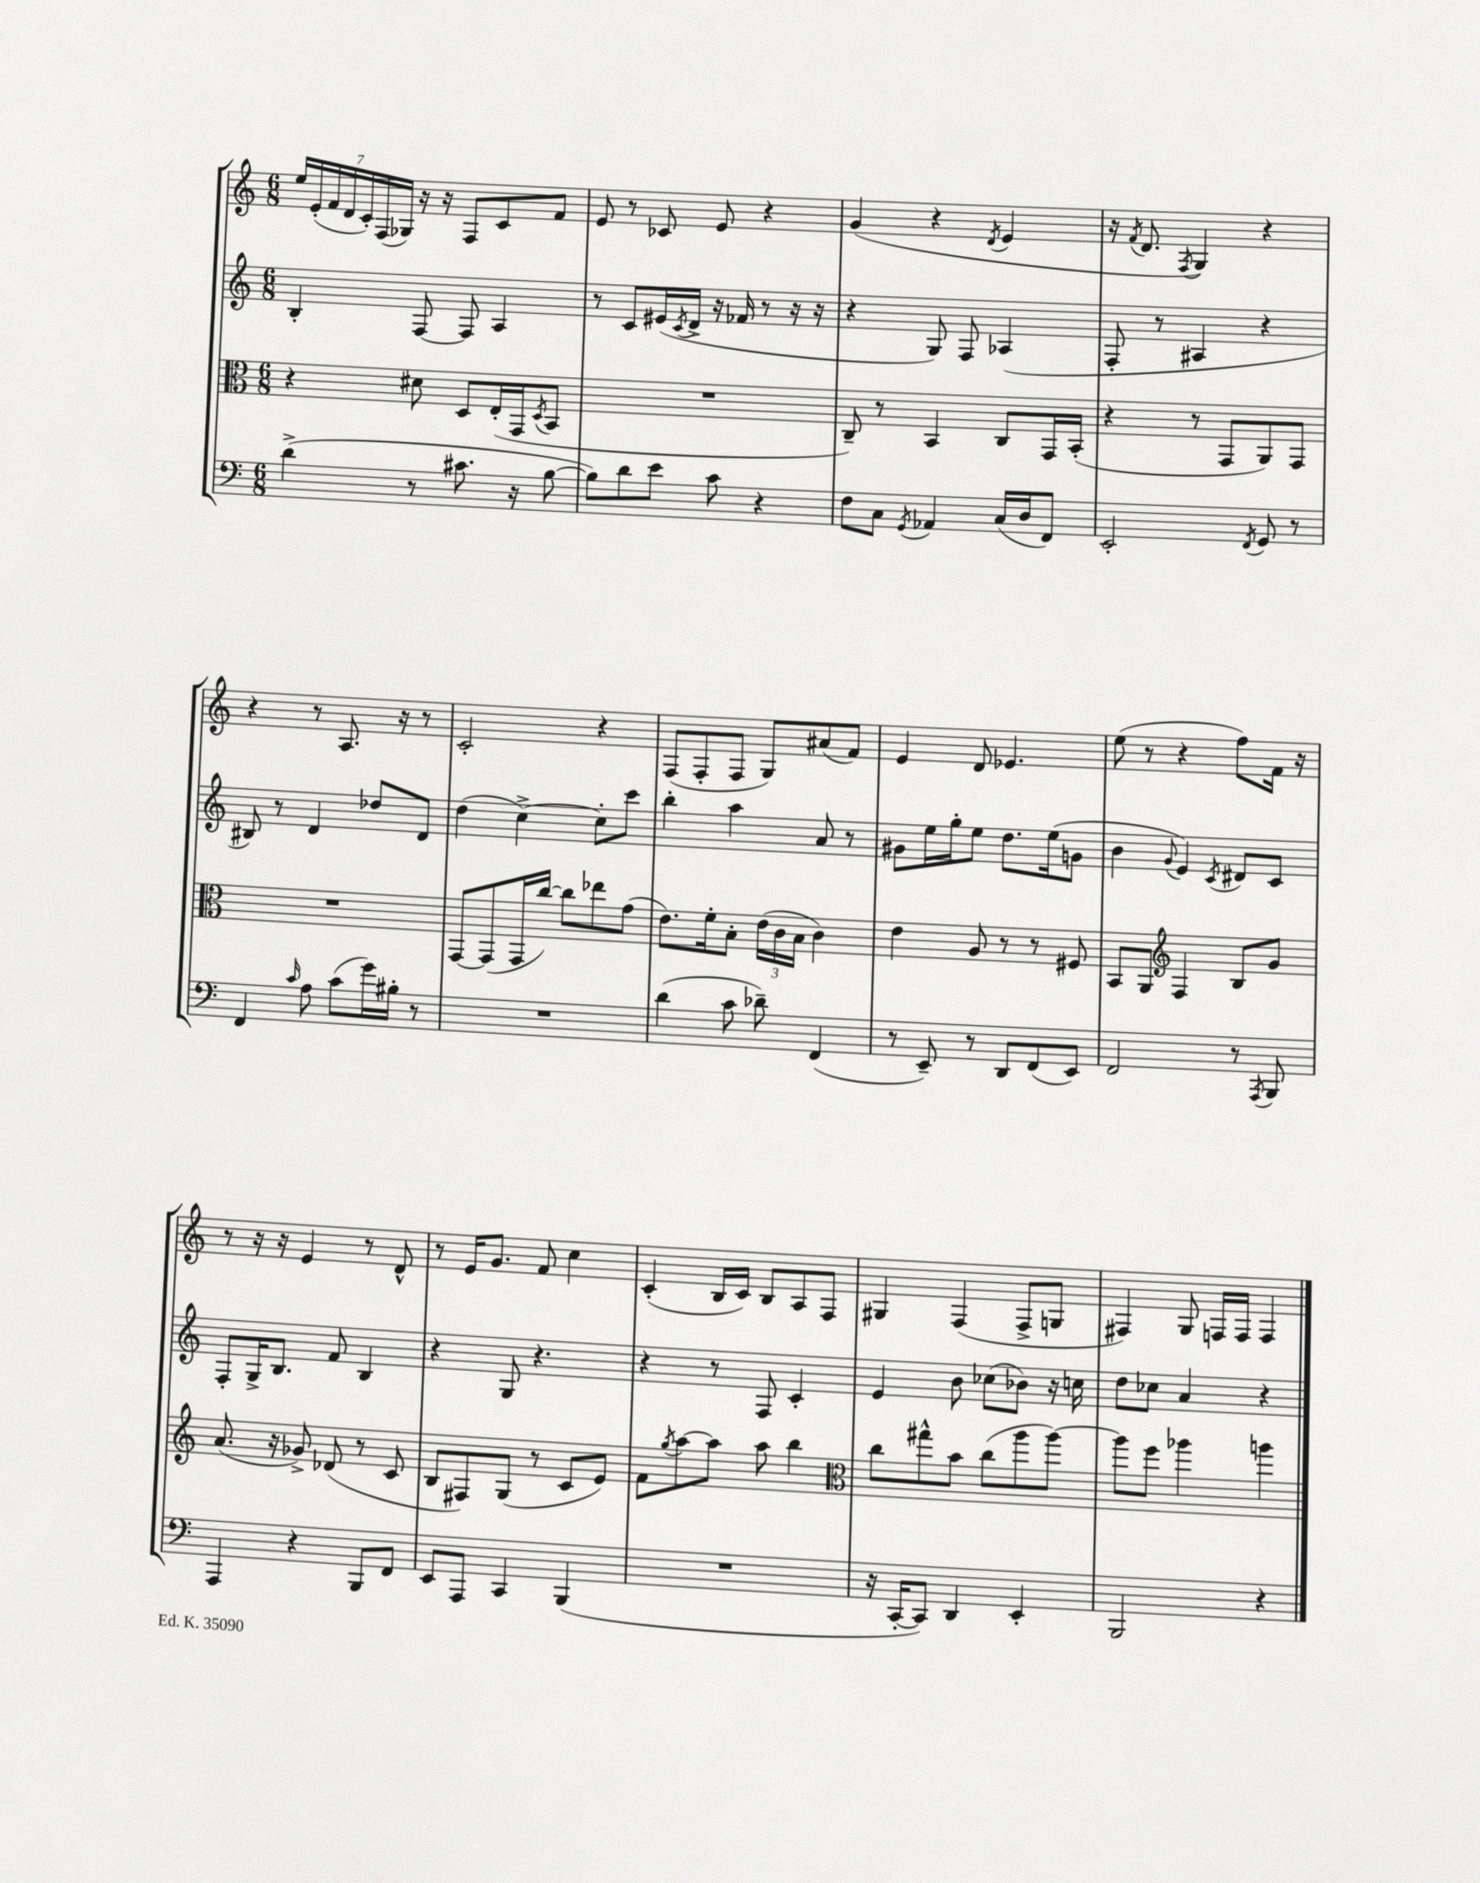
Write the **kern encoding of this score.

**kern	**kern	**kern	**kern
*staff4	*staff3	*staff2	*staff1
*clefF4	*clefC3	*clefG2	*clefG2
*k[]	*k[]	*k[]	*k[]
*M6/8	*M6/8	*M6/8	*M6/8
(4d^	4r	4B'	28ee
.	.	.	(28e'
.	.	.	28f
.	.	.	28d
.	.	.	28c')
.	.	.	(28F
.	.	.	28G-)
8r	8d#	[8F	16r
.	.	.	16r
8.c#	8D	8F]	8F
.	(16E'	4A	8c
16r	16GG	.	.
.	8qD	.	.
[8B	8BB	.	8f
=	=	=	=
8B])	2.r	8r	8e
8d	.	8c	8r
8e	.	(16e#	8c-
.	.	8qc	.
.	.	16d^	.
8c	.	16r	8e
.	.	16f-	.
4r	.	8r	4r
.	.	16r	.
.	.	16r	.
=	=	=	=
8F	8C~)	4r	(4g
8C	8r	.	.
8qGG	.	.	.
4AA-	4BB	8G)	4r
.	.	8F	.
.	.	.	8qd
(16C	8C	(4A-	4e
16D	.	.	.
8FF)	16GG	.	.
.	(16BB'	.	.
=	=	=	=
2EE'	4r	8F'	16r
.	.	.	8qf
.	.	.	8.d
.	.	8r	.
.	.	.	8qF
.	8r	4A#	4G)
.	8GG	.	.
8qFF	.	.	.
8GG	8AA)	4r	4r
8r	8GG	.	.
=	=	=	=
4FF	2.r	8B#)	4r
.	.	8r	.
16qqc	.	.	.
8A	.	4d	8r
(8c	.	.	8.A
16g)	.	8dd-	.
16B#'	.	.	16r
8r	.	8d	8r
=	=	=	=
2.r	[8GG	(4dd	2c'
.	(8GG]	.	.
.	16GG	[4cc^)	.
.	[16cc)	.	.
.	8cc]	.	.
.	8ee-	8cc']	4r
.	(8g	8ccc	.
=	=	=	=
(4d	8.e)	4bb'	(8F
.	.	.	8F'
.	16f'	.	.
8c	8B'	4aa	8F
8d-~)	(24e	.	8G)
.	24c	.	.
.	24B	.	.
(4FF	4c)	8a	(8a#
.	.	8r	8f)
=	=	=	=
8r	4e	8g#	4e
8EE~)	.	16ee	.
.	.	16gg'	.
8r	8A	8ee	8d
8DD	8r	8.dd	4.e-
(8FF	8r	.	.
.	.	(16ee	.
8EE)	8F#	8g	.
=	=	=	=
2FF	8BB	4b	(8ee
.	8AA	.	8r
*	*clefG2	*	*
.	.	8qqg	.
.	4F	4e)	4r
.	.	8qc	.
8r	8B	8d#	8ff)
8qAAA	.	.	.
8BBB	8g	8c	16f
.	.	.	16r
=	=	=	=
4AAA	(8.a	8F'	8r
.	.	16G^	16r
.	16r	8.B	16r
4r	8g-^)	.	4e
.	(8d-	8f	.
8BBB	8r	4B	8r
8FF	8c	.	8d^^
=	=	=	=
8EE	8B	4r	8r
8AAA	8F#)	.	16e
.	.	.	8.g
4CC	(8G	8G	.
.	8r	4.r	8f
(4BBB	8c	.	4cc
.	8e)	.	.
=	=	=	=
2.r	8f	4r	(4c'
.	8qgg	.	.
.	[8aa	.	.
.	8aa]	8r	16B
.	.	.	16c)
.	8aa	8F	8B
.	4bb	4c'	8A
.	.	.	8F
=	=	=	=
*	*clefC3	*	*
16r	8cc	4e	4G#
[16CC'	.	.	.
8CC])	8gg#^^	.	.
4DD	8b	8b	(4F
.	(8cc	(8cc-	.
4EE'	8aa	8b-)	8F^
.	[8aa)	16r	8G
.	.	16cc	.
=	=	=	=
2BBB	8aa]	8dd	4F#)
.	8ff	8cc-	.
.	4aa-	4a	8G
.	.	.	16F
.	.	.	16F
4r	4aa	4r	4F
==	==	==	==
*-	*-	*-	*-
